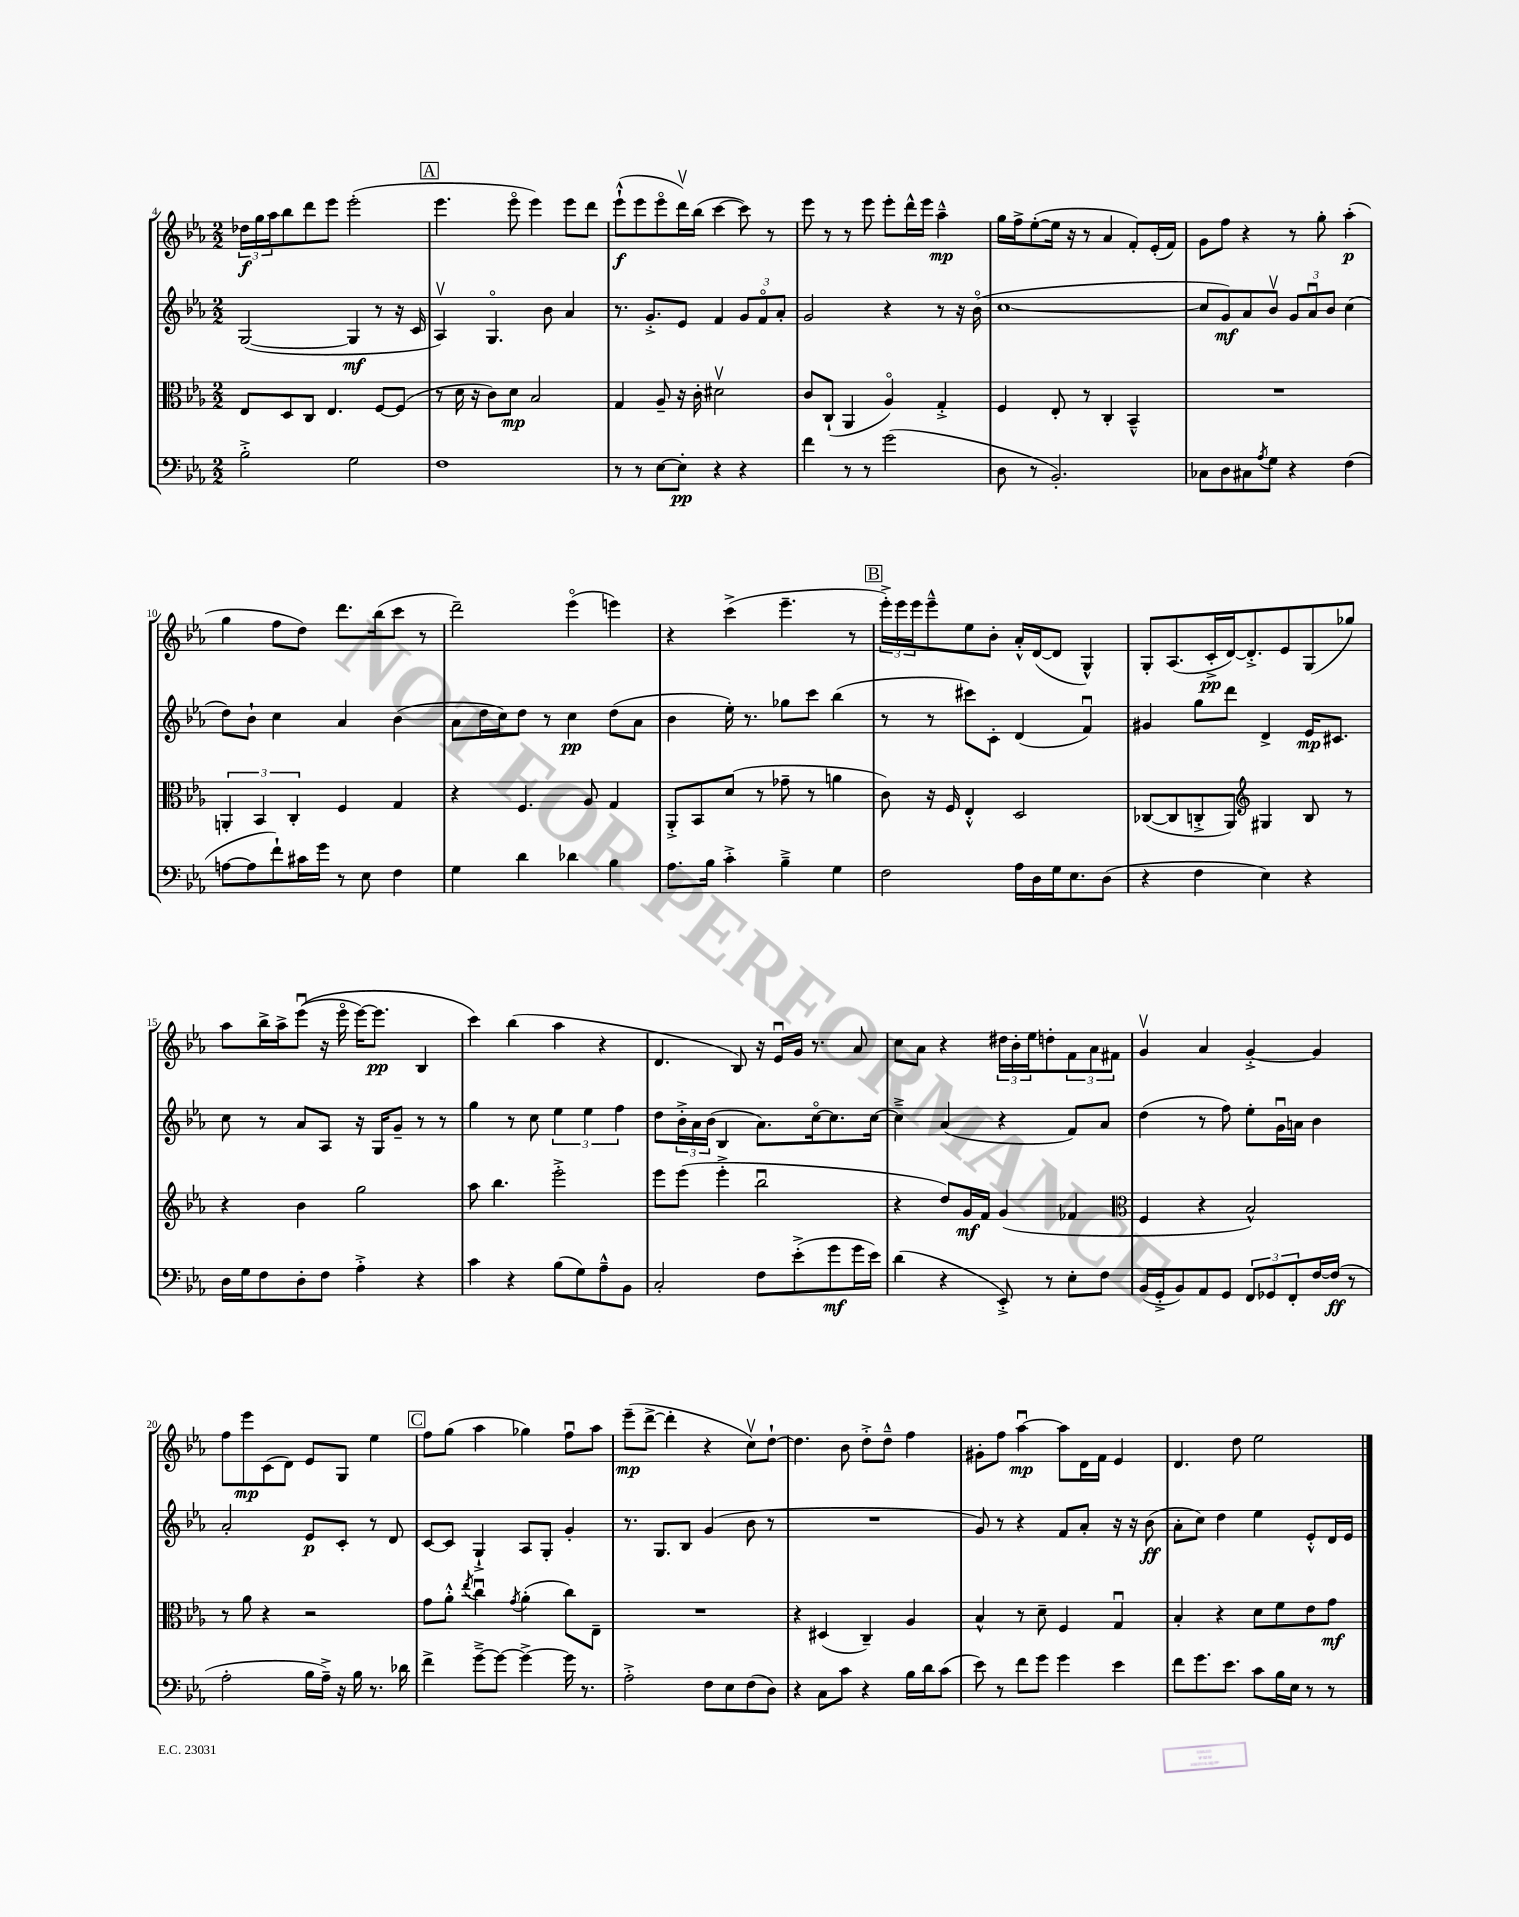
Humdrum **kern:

**kern	**dynam	**kern	**dynam	**kern	**dynam	**kern	**dynam
*part4	*part4	*part3	*part3	*part2	*part2	*part1	*part1
*staff4	*staff4	*staff3	*staff3	*staff2	*staff2	*staff1	*staff1
*clefF4	*	*clefC3	*	*clefG2	*	*clefG2	*
*k[b-e-a-]	*	*k[b-e-a-]	*	*k[b-e-a-]	*	*k[b-e-a-]	*
*M2/2	*	*M2/2	*	*M2/2	*	*M2/2	*
=4	=4	=4	=4	=4	=4	=4	=4
2B-'^\	.	8E-/L	.	([2G/	.	24dd-X\LL	f
.	.	.	.	.	.	24gg\	.
.	.	.	.	.	.	24aa-\J	.
.	.	8D/	.	.	.	8bb-\	.
.	.	8C/J	.	.	.	8ddd\	.
.	.	4.E-/	.	.	.	8eee-\J	.
2G\	.	.	.	4G/]	mf	(2eee-'\	.
.	.	[8F/L	.	8r	.	.	.
.	.	(8F/J]	.	16r	.	.	.
.	.	.	.	16c/	.	.	.
!!LO:REH:place=s1:t=A
=5	=5	=5	=5	=5	=5	=5	=5
1F	.	8r	.	4A-v/)	.	4.eee-\	.
.	.	16d\	.	.	.	.	.
.	.	16r	.	.	.	.	.
.	.	8c\L)	.	4.G/	.	.	.
.	.	8d\J	mp	.	.	8eee-\	.
.	.	2B-/	.	.	.	4eee-\)	.
.	.	.	.	8b-\	.	.	.
.	.	.	.	4a-/	.	8eee-\L	.
.	.	.	.	.	.	8ddd\J	.
=6	=6	=6	=6	=6	=6	=6	=6
8r	.	4G/	.	8.r	.	(8eee-`^^\L	f
8r	.	.	.	.	.	8eee-\	.
.	.	.	.	8.g'^/L	.	.	.
[8E-\L	.	8A-~/	.	.	.	8eee-\	.
8E-'\J]	pp	16r	.	8e-/J	.	16dddv\L)	.
.	.	16c'\	.	.	.	(16bb-\JJ	.
4r	.	2d#Xv\	.	4f/	.	[4ccc\	.
4r	.	.	.	12g/L	.	8ccc\])	.
.	.	.	.	12f/	.	.	.
.	.	.	.	.	.	8r	.
.	.	.	.	12a-'/J	.	.	.
=7	=7	=7	=7	=7	=7	=7	=7
4f\	.	8c/L	.	2g/	.	8eee-\	.
.	.	(8C`/J	.	.	.	8r	.
8r	.	4AA-/	.	.	.	8r	.
8r	.	.	.	.	.	8eee-\	.
(2g\	.	4A-/)	.	4r	.	8eee-'\L	.
.	.	.	.	.	.	16ddd^^\L	.
.	.	.	.	.	.	16eee-\JJ	.
.	.	4G'^/	.	8r	.	4aa-~^^\	mp
.	.	.	.	16r	.	.	.
.	.	.	.	(16b-\	.	.	.
=8	=8	=8	=8	=8	=8	=8	=8
8D\	.	4F/	.	[1cc	.	16gg\LL	.
.	.	.	.	.	.	16ff^\J	.
8r	.	.	.	.	.	([8ee-'\	.
2.BB-'/)	.	8E-'/	.	.	.	16ee-\Jk]	.
.	.	.	.	.	.	16r	.
.	.	8r	.	.	.	8r	.
.	.	4C'/	.	.	.	4a-/	.
.	.	4BB-~^^/	.	.	.	8f'/L)	.
.	.	.	.	.	.	(16e-'/L	.
.	.	.	.	.	.	16f/JJ)	.
=9	=9	=9	=9	=9	=9	=9	=9
8C-X\L	.	1r	.	8cc/L]	.	8g\L	.
8D\	.	.	.	8g/)	mf	8ff\J	.
8C#X\	.	.	.	8a-/	.	4r	.
8qA-/	.	.	.	.	.	.	.
8G\J	.	.	.	8b-v/J	.	.	.
4r	.	.	.	12g/L	.	8r	.
.	.	.	.	12a-u/	.	.	.
.	.	.	.	.	.	8gg'\	.
.	.	.	.	12b-/J	.	.	.
(4F\	.	.	.	(4cc\	.	(4aa-'\	p
!!LO:LB:g=z
=10	=10	=10	=10	=10	=10	=10	=10
[8An\L	.	6AAn'/	.	8dd\L)	.	4gg\	.
8A\]	.	.	.	8b-`\J	.	.	.
.	.	6BB-/	.	.	.	.	.
8f`\)	.	.	.	4cc\	.	8ff\L	.
.	.	6C'/	.	.	.	.	.
16c#X\L	.	.	.	.	.	8dd\J)	.
16g\JJ	.	.	.	.	.	.	.
8r	.	4F/	.	4a-/	.	8.ddd\L	.
8E-\	.	.	.	.	.	.	.
.	.	.	.	.	.	(16bb-\k	.
4F\	.	4G/	.	(4b-\	.	8ccc\J	.
.	.	.	.	.	.	8r	.
=11	=11	=11	=11	=11	=11	=11	=11
4G\	.	4r	.	8a-\L	.	2ddd~\)	.
.	.	.	.	16dd\L	.	.	.
.	.	.	.	16cc\J)	.	.	.
4d\	.	4.F/	.	8dd\J	.	.	.
.	.	.	.	8r	.	.	.
4d-X\	.	.	.	4cc\	pp	(4eee-\	.
.	.	8A-/	.	.	.	.	.
4B-\	.	4G/	.	(8dd\L	.	4eeen\)	.
.	.	.	.	8a-\J	.	.	.
=12	=12	=12	=12	=12	=12	=12	=12
8.A-\L	.	8AA-'^/L	.	4b-\	.	4r	.
.	.	8BB-/	.	.	.	.	.
16B-\Jk	.	.	.	.	.	.	.
4c'^\	.	(8d/J	.	16ee-'\)	.	(4ccc^\	.
.	.	.	.	8.r	.	.	.
.	.	8r	.	.	.	.	.
4B-~^\	.	8g-X~\	.	8gg-X\L	.	4.eee-~\	.
.	.	8r	.	8ccc\J	.	.	.
4G\	.	4an\	.	(4bb-\	.	.	.
.	.	.	.	.	.	8r	.
!!LO:REH:place=s1:t=B
=13	=13	=13	=13	=13	=13	=13	=13
2F\	.	8c\)	.	8r	.	24eee-'^\LL)	.
.	.	.	.	.	.	24eee-\	.
.	.	.	.	.	.	24eee-\J	.
.	.	16r	.	8r	.	8eee-~^^\	.
.	.	16F/	.	.	.	.	.
.	.	4E-'^^/	.	8ccc#X\L)	.	8ee-\	.
.	.	.	.	8c'\J	.	8b-'\J	.
16A-\LL	.	2D/	.	(4d/	.	16a-'^^/LL	.
16D\	.	.	.	.	.	([16d/J	.
16G\J	.	.	.	.	.	8d/J]	.
8.E-\	.	.	.	.	.	.	.
.	.	.	.	4fu/)	.	4G^^/)	.
(8D\J	.	.	.	.	.	.	.
=14	=14	=14	=14	=14	=14	=14	=14
4r	.	([8C-X/L	.	4g#X/	.	8G'/L	.
.	.	8C-/]	.	.	.	(8.A-/	.
4F\	.	8Cn'^/	.	8gg\L	.	.	.
.	.	.	.	.	.	16c'^/L	pp
.	.	8AA-/J)	.	8ddd\J	.	[16d/J)	.
.	.	.	.	.	.	8.d'^/]	.
*	*	*clefG2	*	*	*	*	*
4E-\)	.	4G#X/	.	4d^/	.	.	.
.	.	.	.	.	.	8e-/	.
4r	.	8B-/	.	16e-/KL	mp	(8G/	.
.	.	.	.	8.c#X/J	.	.	.
.	.	8r	.	.	.	8gg-X/J)	.
!!LO:LB:g=z
=15	=15	=15	=15	=15	=15	=15	=15
16D\LL	.	4r	.	8cc\	.	8aa-\L	.
16G\J	.	.	.	.	.	.	.
8F\	.	.	.	8r	.	16bb-^\L	.
.	.	.	.	.	.	16aa-^\J	.
8D'\	.	4b-\	.	8a-/L	.	((8eee-u\J	.
8F\J	.	.	.	8A-/J	.	16r	.
.	.	.	.	.	.	16eee-\	.
4A-'^\	.	2gg\	.	16r	.	[16eee-\KL)	.
.	.	.	.	16G/KL	.	8.eee-\J]	pp
.	.	.	.	8g~/J	.	.	.
4r	.	.	.	8r	.	4B-/	.
.	.	.	.	8r	.	.	.
=16	=16	=16	=16	=16	=16	=16	=16
4c\	.	8aa-\	.	4gg\	.	4ccc\)	.
.	.	4.bb-\	.	.	.	.	.
4r	.	.	.	8r	.	(4bb-\	.
.	.	.	.	8cc\	.	.	.
(8B-\L	.	2eee-'^\	.	6ee-\	.	4aa-\	.
8G\)	.	.	.	.	.	.	.
.	.	.	.	6ee-\	.	.	.
8A-~^^\	.	.	.	.	.	4r	.
.	.	.	.	6ff\	.	.	.
8BB-\J	.	.	.	.	.	.	.
=17	=17	=17	=17	=17	=17	=17	=17
2C'/	.	8eee-\L	.	8dd\L	.	4.d/	.
.	.	(8eee-\J	.	24b-'^\L	.	.	.
.	.	.	.	24a-\	.	.	.
.	.	.	.	(24b-\JJ	.	.	.
.	.	4eee-'^\	.	4B-/	.	.	.
.	.	.	.	.	.	8B-/)	.
8F\L	.	2bb-u\	.	8.a-\L)	.	16r	.
.	.	.	.	.	.	16e-u/LL	.
(8e-'^\	.	.	.	.	.	16g/JJ	.
.	.	.	.	[16cc\k	.	8.r	.
8g\	mf	.	.	8.cc\]	.	.	.
16g\L	.	.	.	.	.	8a-/	.
16e-\JJ)	.	.	.	[16cc\Jk	.	.	.
=18	=18	=18	=18	=18	=18	=18	=18
(4d\	.	4r	.	4cc~^\]	.	8cc\L	.
.	.	.	.	.	.	8a-\J	.
4r	.	8dd/L)	.	(4a-/	.	4r	.
.	.	16g/L	mf	.	.	.	.
.	.	16f/JJ	.	.	.	.	.
8EE-'^/)	.	(4g/	.	4r	.	24dd#X\LL	.
.	.	.	.	.	.	24b-'\	.
.	.	.	.	.	.	24ee-\J	.
8r	.	.	.	.	.	8ddn'\	.
8E-'\L	.	4f-X/	.	8f/L)	.	12f\	.
.	.	.	.	.	.	12a-\	.
8F\J	.	.	.	8a-/J	.	.	.
.	.	.	.	.	.	12f#X\J	.
=19	=19	=19	=19	=19	=19	=19	=19
*	*	*clefC3	*	*	*	*	*
(16BB-/LL	.	4F/	.	(4dd\	.	4gv/	.
16GG'^/J	.	.	.	.	.	.	.
8BB-/)	.	.	.	.	.	.	.
8AA-/	.	4r	.	8r	.	4a-/	.
8GG/J	.	.	.	8ff\)	.	.	.
12FF/L	.	2B-^^/)	.	8ee-'\L	.	[4g'^/	.
12GG-X/	.	.	.	.	.	.	.
.	.	.	.	16gu\L	.	.	.
12FF'/	.	.	.	.	.	.	.
.	.	.	.	16an\JJ	.	.	.
[16F/L	.	.	.	4b-\	.	4g/]	.
(16F/JJ]	ff	.	.	.	.	.	.
8r	.	.	.	.	.	.	.
!!LO:LB:g=z
=20	=20	=20	=20	=20	=20	=20	=20
2A-'\	.	8r	.	2a-'/	.	8ff\L	.
.	.	8a-\	.	.	.	8eee-\	mp
.	.	4r	.	.	.	(8c\	.
.	.	.	.	.	.	8d\J)	.
16B-\LL	.	2r	.	8e-/L	p	8e-/L	.
16A-~^\JJ)	.	.	.	.	.	.	.
16r	.	.	.	8c'/J	.	8G/J	.
16B-\	.	.	.	.	.	.	.
8.r	.	.	.	8r	.	4ee-\	.
.	.	.	.	8d/	.	.	.
16d-X\	.	.	.	.	.	.	.
!!LO:REH:place=s1:t=C
=21	=21	=21	=21	=21	=21	=21	=21
4f^\	.	8g\L	.	[8c/L	.	8ff\L	.
.	.	8a-'^^\J	.	8c/J]	.	(8gg\J	.
.	.	8qee-/	.	.	.	.	.
[8g~^\L	.	4ccu\	.	4G`^/	.	4aa-\	.
8g\J_	.	.	.	.	.	.	.
.	.	8qg/	.	.	.	.	.
4g^\_	.	(4a-'\	.	8A-/L	.	4gg-X\)	.
.	.	.	.	8G'/J	.	.	.
16g\]	.	8cc\L)	.	4g'/	.	8ffu\L	.
8.r	.	.	.	.	.	.	.
.	.	8E-~\J	.	.	.	8aa-\J	.
=22	=22	=22	=22	=22	=22	=22	=22
2A-'^\	.	1r	.	8.r	.	(8eee-~\L	mp
.	.	.	.	.	.	[8ddd^\J	.
.	.	.	.	8.G/L	.	.	.
.	.	.	.	.	.	4ddd'\]	.
.	.	.	.	8B-/J	.	.	.
8F\L	.	.	.	(4g/	.	4r	.
8E-\	.	.	.	.	.	.	.
(8F\	.	.	.	8b-\	.	8ccv\L)	.
8D\J)	.	.	.	8r	.	[8dd`\J	.
=23	=23	=23	=23	=23	=23	=23	=23
4r	.	4r	.	1r	.	4.dd\]	.
8C\L	.	(4D#X/	.	.	.	.	.
8c\J	.	.	.	.	.	8b-\	.
4r	.	4C~/)	.	.	.	8dd'^\L	.
.	.	.	.	.	.	8dd~^^\J	.
16B-\LL	.	4A-/	.	.	.	4ff\	.
16d\J	.	.	.	.	.	.	.
(8c\J	.	.	.	.	.	.	.
=24	=24	=24	=24	=24	=24	=24	=24
8e-\)	.	4B-^^/	.	8g/)	.	8g#X'\L	.
8r	.	.	.	8r	.	8ff\J	.
8f\L	.	8r	.	4r	.	[4aa-u\	mp
8g\J	.	8d~\	.	.	.	.	.
4g\	.	4F/	.	8f/L	.	8aa-\L]	.
.	.	.	.	8a-'/J	.	16d\L	.
.	.	.	.	.	.	16f\JJ	.
4e-\	.	4Gu/	.	16r	.	4e-/	.
.	.	.	.	16r	.	.	.
.	.	.	.	(8b-\	ff	.	.
=25	=25	=25	=25	=25	=25	=25	=25
8f\L	.	4B-'/	.	8a-'\L	.	4.d/	.
8.g\	.	.	.	8cc\J)	.	.	.
.	.	4r	.	4dd\	.	.	.
8.e-\J	.	.	.	.	.	.	.
.	.	.	.	.	.	8dd\	.
8c\L	.	8d\L	.	4ee-\	.	2ee-\	.
16B-\L	.	8f\	.	.	.	.	.
16E-\JJ	.	.	.	.	.	.	.
8r	.	8e-\	.	8e-'^^/L	.	.	.
8r	.	8g\J	mf	16d/L	.	.	.
.	.	.	.	16e-/JJ	.	.	.
==	==	==	==	==	==	==	==
*-	*-	*-	*-	*-	*-	*-	*-
